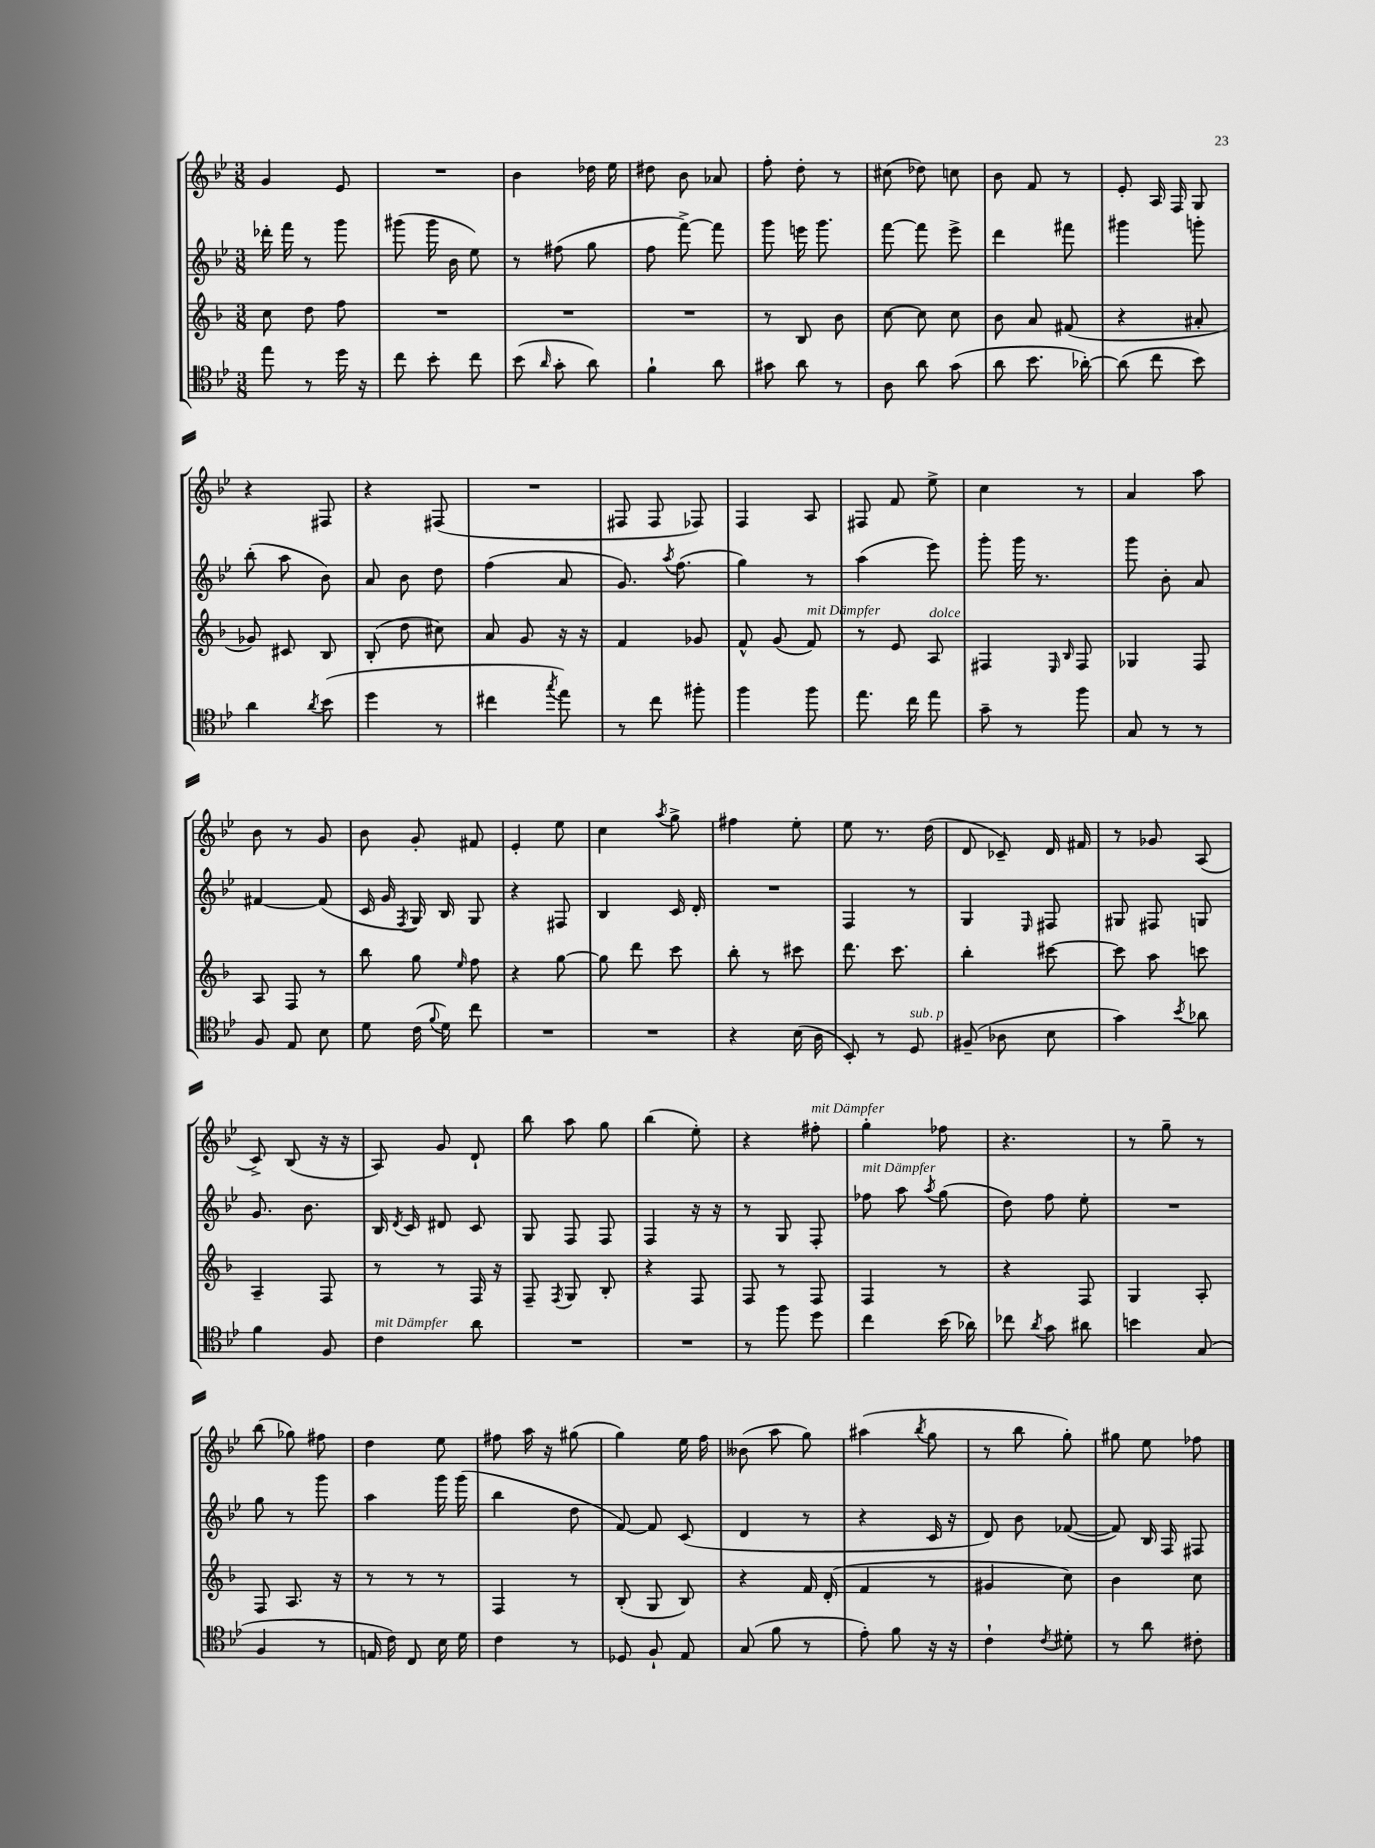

**kern	**kern	**kern	**kern
*staff4	*staff3	*staff2	*staff1
*clefC4	*clefG2	*clefG2	*clefG2
*k[b-e-]	*k[b-]	*k[b-e-]	*k[b-e-]
*M3/8	*M3/8	*M3/8	*M3/8
8ee-	8cc	16ddd-'	4g
.	.	16fff	.
8r	8dd	8r	.
16dd	8ff	8ggg	8e-
16r	.	.	.
=	=	=	=
8cc	4.r	(8ggg#	4.r
8b-'	.	16ggg#	.
.	.	16b-	.
8cc	.	8ee-)	.
=	=	=	=
(8b-	4.r	8r	4b-
16qqa	.	.	.
8g'	.	(8ff#	.
8a)	.	8gg	16dd-
.	.	.	16ee-
=	=	=	=
4f`	4.r	8ff	8dd#
.	.	[8fff^)	8b-
8a	.	8fff]	8a-
=	=	=	=
8g#	8r	8ggg	8ff'
8a	8B-	16eee	8dd'
.	.	8.ggg	.
8r	8b-	.	8r
=	=	=	=
8A	[8cc	[8fff	(8cc#
8a	8cc]	8fff]	8dd-)
(8g	8cc	8eee-^	8cc
=	=	=	=
8a	8b-	4ddd	8b-
8.b-	8a	.	8f
.	(8f#	8fff#	8r
[16a-')	.	.	.
=	=	=	=
(8a-]	4r	4ggg#	8e-'
8cc	.	.	16A
.	.	.	16F
8b-)	8a#'	8ggg'	8G
=	=	=	=
4a	8g-)	(8bb-'	4r
.	8c#	8aa	.
8qa	.	.	.
(8b-	8B-	8b-)	8F#
=	=	=	=
4dd	(8B-'	8a	4r
.	8dd	8b-	.
8r	8cc#)	8dd	(8F#
=	=	=	=
4cc#	8a	(4ff	4.r
.	8g	.	.
8qgg	.	.	.
8ee-)	16r	8a	.
.	16r	.	.
=	=	=	=
8r	4f	8.g)	8F#
8cc	.	.	8F#
.	.	8qaa	.
.	.	(8.ff	.
8ff#'	8g-	.	8F-)
=	=	=	=
4ff	8f^^	4gg)	4F
.	(8g	.	.
8ff	8f)	8r	8A
=	=	=	=
8.ee-	8r	(4aa	8F#
.	8e	.	8f
16cc	.	.	.
8ee-	8A	8eee-)	8ee-^
=	=	=	=
8g~	4F#	8ggg'	4cc
8r	.	16ggg	.
.	.	8.r	.
.	16qqE	.	.
.	16qqB-	.	.
8ff	8F#	.	8r
=	=	=	=
8G	4G-	8ggg	4a
8r	.	8b-'	.
8r	8F	8a	8aa
=	=	=	=
8F	8A	[4f#	8b-
8E-	8F	.	8r
8B-	8r	(8f#]	8g
=	=	=	=
8d	8bb-	16c	8b-
.	.	16g	.
.	.	8qF	.
(16c	8gg	16G)	8g'
8qqf	.	.	.
16d)	.	16B-	.
.	16qqee	.	.
8cc	8ff	8G	8f#
=	=	=	=
4.r	4r	4r	4e-'
.	[8gg	8F#	8ee-
=	=	=	=
4.r	8gg]	4B-	4cc
.	8ddd	.	.
.	.	.	8qaa
.	8ccc	16c	8gg^
.	.	16d'	.
=	=	=	=
4r	8bb-'	4.r	4ff#
.	8r	.	.
(16B-	8ccc#	.	8ee-'
16A	.	.	.
=	=	=	=
8BB-')	8.ddd	4F	8ee-
8r	.	.	8.r
.	8.ccc	.	.
8D	.	8r	.
.	.	.	(16dd
=	=	=	=
(8F#~	4bb-'	4G	8d
8A-	.	.	8c-~)
.	.	16qqE-	.
8B-	[8ccc#	8F#	16d
.	.	.	16f#
=	=	=	=
4g)	8ccc#]	8G#	8r
.	8aa	8F#	8g-
8qb-	.	.	.
8a-	8ccc	8G	(8A
=	=	=	=
4f	4A~	8.g	8c^)
.	.	.	(8B-
.	.	8.b-	.
8F	8F	.	16r
.	.	.	16r
=	=	=	=
4c	8r	16B-	8A)
.	.	8qd	.
.	.	16c	.
.	8r	8d#	8g
8a	16F	8c	8d`
.	16r	.	.
=	=	=	=
4.r	8F~	8G	8bb-
.	8qF	.	.
.	8G	8F	8aa
.	8B-'	8F	8gg
=	=	=	=
4.r	4r	4F	(4bb-
.	8F	16r	8ee-')
.	.	16r	.
=	=	=	=
8r	8F	8r	4r
8ff	8r	8G	.
8dd	8F	8F'	8ff#'
=	=	=	=
4cc	4F	8ff-	4gg'
.	.	8aa	.
.	.	8qaa	.
(16b-	8r	(8gg	8ff-
16a-)	.	.	.
=	=	=	=
8cc-	4r	8dd)	4.r
8qa	.	.	.
8g	.	8ff	.
8a#	8F	8ee-'	.
=	=	=	=
4b	4G	4.r	8r
.	.	.	8gg~
(8G	8A'	.	8r
=	=	=	=
4F	8F	8gg	(8bb-
.	8.A	8r	8gg-)
8r	.	8ggg	8ff#
.	16r	.	.
=	=	=	=
16E	8r	4aa	4dd
16c)	.	.	.
8C	8r	.	.
16B-	8r	16ggg	8ee-
16d	.	(16ggg	.
=	=	=	=
4c	4F	4bb-	8ff#
.	.	.	16aa
.	.	.	16r
8r	8r	8dd	(8gg#
=	=	=	=
8D-	(8B-'	[8f)	4gg)
8F`	8G	8f]	.
8E-	8B-)	(8c	16ee-
.	.	.	16ff
=	=	=	=
(8G	4r	4d	(8b--
8f	.	.	8aa
8r	16f	8r	8gg)
.	(16d'	.	.
=	=	=	=
8e-')	4f	4r	(4aa#
8f	.	.	.
.	.	.	8qbb-
16r	8r	16c	8gg
16r	.	16r	.
=	=	=	=
4c`	4g#	8d)	8r
.	.	8b-	8bb-
8qc	.	.	.
8d#'	8cc)	([8f-	8gg')
=	=	=	=
8r	4b-	8f-])	8gg#
8a	.	16B-	8ee-
.	.	16F	.
8c#'	8cc	8F#	8ff-
==	==	==	==
*-	*-	*-	*-
